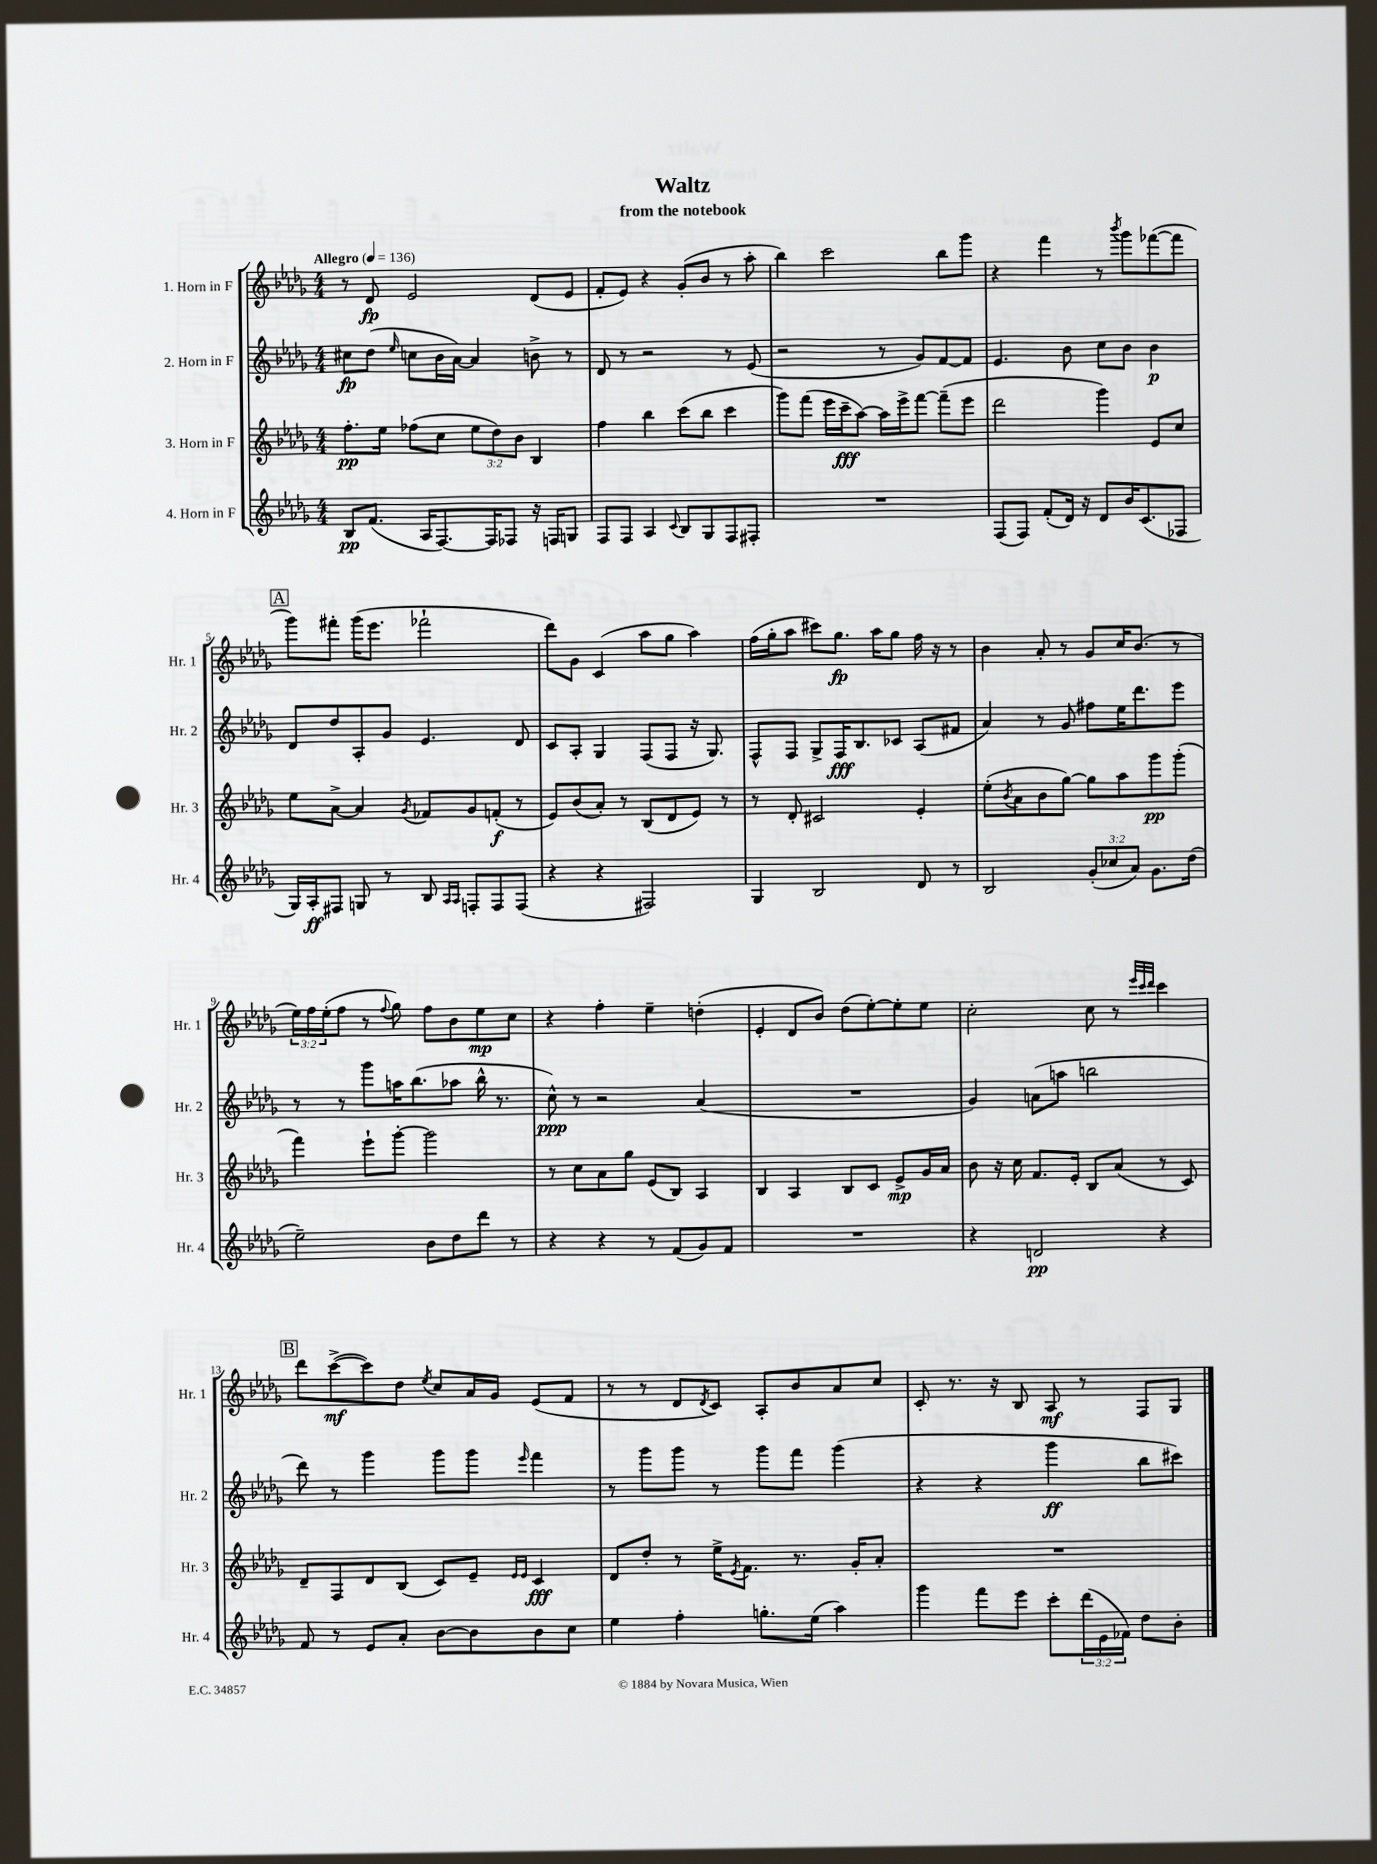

**kern	**kern	**kern	**kern
*staff4	*staff3	*staff2	*staff1
*clefG2	*clefG2	*clefG2	*clefG2
*k[b-e-a-d-g-]	*k[b-e-a-d-g-]	*k[b-e-a-d-g-]	*k[b-e-a-d-g-]
*M4/4	*M4/4	*M4/4	*M4/4
*MM136	*MM136	*MM136	*MM136
8B-	8.ff'	8cc#	8r
(8.f	.	(8dd-	8d-
.	16ee-	.	.
.	.	16qqee-	.
.	(8ff-	8cc	2e-
16A-	.	.	.
[8.F)	8cc	16b-	.
.	.	[16a-)	.
.	12ee-	4a-]	.
16F]	.	.	.
.	12dd-)	.	.
8F-	.	.	.
.	12b-	.	.
16r	4B-	8b^	(8d-
16F	.	.	.
8G	.	8r	8e-
=	=	=	=
8F	4ff	8d-	8f'
8F	.	8r	8e-)
4A-	4bb-	2r	4r
8qqc	.	.	.
8B-	(8ccc	.	(8g-'
8G-	8bb-	.	8b-
8F	4ccc	8r	8r
8F#'	.	(8e-	8aa-'
=	=	=	=
1r	8ggg-)	2r	4bb-)
.	(8fff	.	.
.	16eee-	.	2ccc
.	16ccc~	.	.
.	[8aa-)	.	.
.	16aa-]	8r	.
.	16eee-^	.	.
.	[8fff	8g-)	.
.	(8fff~]	[8f	8bb-
.	8eee-	8f]	8ggg-
=	=	=	=
(8F	2ddd-	4.e-	4r
8F)	.	.	.
(8f'	.	.	4fff
16d-)	.	8b-	.
16r	.	.	.
8d-	4ggg-)	8cc	8r
.	.	.	8qbbb-
16b-	.	8b-	8ggg-
(8.c	.	.	.
.	8e-	4b-	([8fff-
8F-	8cc	.	8fff-]
=	=	=	=
16G-)	8ee-	8d-	8ggg-)
16A-'	.	.	.
8F#	[8a-^	8dd-	8fff#'
8G	4a-]	8A-'	(16ggg-
.	.	.	8.eee-
8r	.	8g-	.
.	8qg-	.	.
8B-	8f-	4.e-	2fff-`
16qqA-	.	.	.
16qqA-	.	.	.
8F'	8g-	.	.
8F	(8f'	.	.
(8F	8r	8d-	.
=	=	=	=
4r	8e-)	8c	8ddd-)
.	(8b-	8A-'	8g-
4r	8a-')	4G-	(4c
.	8r	.	.
2F#)	(8B-	(8F	8aa-
.	8d-	8F	8gg-
.	8e-)	16r	4aa-)
.	.	8.G-)	.
.	8r	.	.
=	=	=	=
4G-	8r	8F^^	(16ff
.	.	.	16gg-'
.	8d-'	8F	8aa-
2B-	2c#	8G-^	8ccc#)
.	.	16F	8.gg-
.	.	8.B-	.
.	.	.	16aa-
.	.	8c-	8gg-
8d-	4e-'	(8A-	16ff
.	.	.	16r
8r	.	8f#	8r
=	=	=	=
2B-	(8ee-'	4a-)	4b-
.	8qb-	.	.
.	8a-	.	.
.	8b-	8r	8a-'
.	[8gg-)	8g-	8r
(12g-'	8gg-]	8ff#	8g-
12cc-	.	.	.
.	8aa-	16ee-	16cc
12a-)	.	.	.
.	.	8.ddd-	(8.b-
8.g-	8ggg-	.	.
.	(8ggg-'	8eee-	8r
(16dd-	.	.	.
=	=	=	=
2ee-~)	4fff)	8r	24ee-)
.	.	.	24ff
.	.	.	(24ee-'
.	.	8r	8ff
.	8eee-`	8ggg-	8r
.	.	.	8qqff
.	[8ggg-'	16aa	8gg-)
.	.	(8.bb-	.
8b-	2ggg-]	.	8ff
8dd-	.	8aa-	8b-
8ddd-	.	16bb-^^	8ee-
.	.	8.r	.
8r	.	.	8cc
=	=	=	=
4r	8r	8cc^^)	4r
.	8cc	8r	.
4r	8a-	2r	4ff'
.	8gg-	.	.
8r	(8e-	.	4ee-~
(8f	8B-)	.	.
8g-)	4A-	(4a-	(4dd'
8f	.	.	.
=	=	=	=
1r	4B-	1r	4e-'
.	4A-	.	8d-
.	.	.	8b-)
.	8B-	.	(8dd-
.	8c	.	[8ee-')
.	8e-^	.	8ee-']
.	16g-	.	8ee-
.	16a-	.	.
=	=	=	=
4r	8b-	4g-)	2cc'
.	16r	.	.
.	16cc	.	.
2d	8.f	(8a	.
.	.	8aa	.
.	16e-'	.	.
.	8B-	2bb	8cc
.	(8a-	.	8r
.	.	.	32qqeee-
.	.	.	32qqccc
.	.	.	32qqddd-
4r	8r	.	4ccc
.	8c)	.	.
=	=	=	=
8f	8d-~	8ddd-)	8ddd-
8r	8F	8r	([8ccc^
8e-	8d-	4ggg-	8ccc])
8a-'	(8B-	.	8dd-
.	.	.	8qee-
[8b-	8c)	8ggg-	8cc
8b-]	8e-~	8ggg-	16a-
.	.	.	16g-
.	16qqe-	.	.
.	16qqe-	16qqeee-	.
8b-	4c	4fff	(8e-
8cc	.	.	8f
=	=	=	=
4ee-	8d-	8r	8r
.	8dd-'	8ggg-	8r
4ff'	8r	8ggg-	8d-
.	.	.	8qd-
.	16ee-^	8r	8c)
.	8qe-	.	.
.	8.f	.	.
8.gg'	.	8ggg-	8A-'
.	8.r	8fff	8b-
(16ee-	.	.	.
4aa-)	.	(4ggg-	8a-
.	16g-'	.	.
.	8a-'	.	8cc
=	=	=	=
4ggg-	1r	4r	8c'
.	.	.	8.r
8fff	.	4r	.
.	.	.	16r
8eee-	.	.	8B-
8ccc'	.	4ggg-	8A-
(24ddd-	.	.	8r
24e-	.	.	.
24f-)	.	.	.
8dd-	.	8bb-	8F
8b-'	.	8ccc#)	8G-
==	==	==	==
*-	*-	*-	*-
